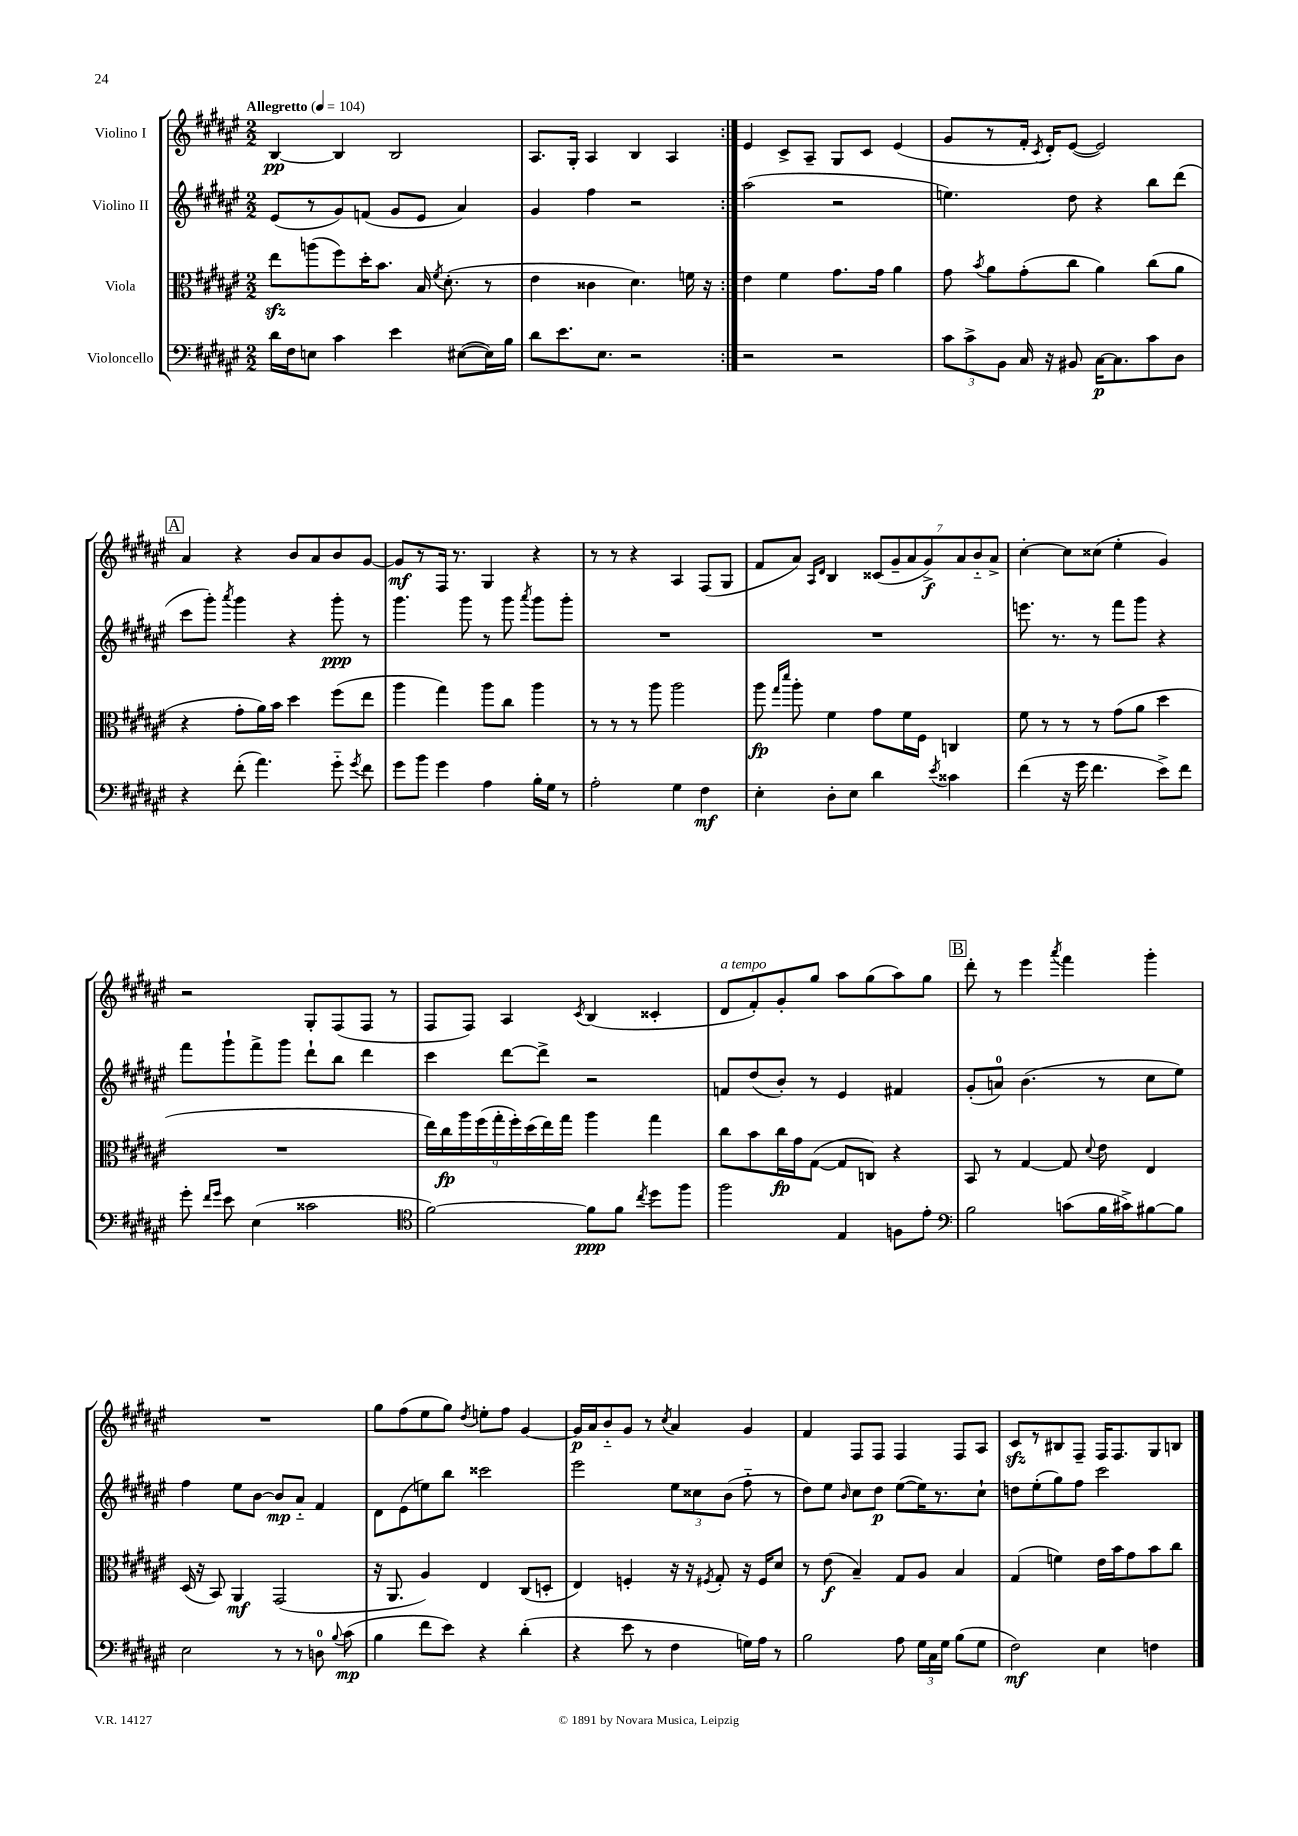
<<
\new StaffGroup <<
\new Staff = "s0" \with { instrumentName = "Violino I" } {
    \clef treble \key fis \major \numericTimeSignature \time 2/2 \tempo "Allegretto" 4 = 104
    \autoBeamOff \repeat volta 2 { b4~\pp b4 b2 |
    ais8.[ gis16]-. ais4 b4 ais4 | }
    eis'4 cis'8[-> ais8]-- gis8[ cis'8] eis'4( |
    gis'8[ r8 fis'16]-. \acciaccatura { cis'8 } dis'16[-.) eis'8]~( eis'2) |
    \mark \markup { \box "A" } ais'4 r4 b'8[ ais'8 b'8 gis'8]~ |
    gis'8[\mf r8 fis16] r8. gis4 r4 |
    r8 r8 r4 ais4 fis8[( gis8] |
    fis'8[ ais'8]) \grace { ais16[ dis'16] } b4 \tuplet 7/4 { cisis'8[( gis'8-- ais'8 gis'8->\f) ais'8 b'8-_ ais'8]-> } |
    cis''4~-. cis''8[ cisis''8]( eis''4-. gis'4) |
    r2 gis8[-. fis8( fis8] r8 |
    fis8[ fis8]) ais4 \acciaccatura { cis'8 } b4( cisis'4-. |
    dis'8[^\markup { \italic "a tempo" } fis'8-.) gis'8-. gis''8] ais''8[ gis''8( ais''8) gis''8] |
    \mark \markup { \box "B" } dis'''8-. r8 eis'''4 \acciaccatura { ais'''8 } fis'''4 gis'''4-. |
    R1 |
    gis''8[ fis''8( eis''8 gis''8]) \acciaccatura { dis''8 } e''8[-. fis''8] gis'4~ |
    gis'16[\p ais'16 b'8-_ gis'8] r8 \acciaccatura { cis''8 } ais'4 gis'4 |
    fis'4 fis8[ fis8] fis4 fis8[ ais8] |
    cis'8[\sfz r8 bis8 fis8]-- fis16[ fis8. gis8 b8] \bar "|." |
}
\new Staff = "s1" \with { instrumentName = "Violino II" } {
    \clef treble \key fis \major \numericTimeSignature \time 2/2
    \autoBeamOff \repeat volta 2 { eis'8[( r8 gis'8) f'8]( gis'8[ eis'8] ais'4) |
    gis'4 fis''4 r2 | }
    ais''2( r2 |
    e''4.) dis''8 r4 b''8[ dis'''8]( |
    \mark \markup { \box "A" } cis'''8[ gis'''8]-.) \acciaccatura { ais'''8 } gis'''4 r4 gis'''8-.\ppp r8 |
    gis'''4. gis'''8 r8 gis'''8 \acciaccatura { ais'''8 } gis'''8[ gis'''8]-. |
    R1 |
    R1 |
    e'''8. r8. r8 fis'''8[ gis'''8] r4 |
    fis'''8[ gis'''8-! fis'''8-> gis'''8] dis'''8[-! b''8] dis'''4 |
    cis'''4 dis'''8[~ dis'''8]-> r2 |
    f'8[ dis''8( b'8]-.) r8 eis'4 fis'4 |
    \mark \markup { \box "B" } gis'8[-.( a'8]-0) b'4.( r8 cis''8[ eis''8]) |
    fis''4 eis''8[ b'8]~ b'8[\mp ais'8]-_ fis'4 |
    dis'8[ eis'8( e''8) b''8] cisis'''2 |
    eis'''2 \tuplet 3/2 { eis''8[ cisis''8 b'8]( } fis''8-_ r8 |
    dis''8[) eis''8] \grace { b'16 } cis''8[ dis''8]\p eis''8[~( eis''16) r8. cis''8]-! |
    d''8[ eis''8-.( gis''8) fis''8] cis'''2 \bar "|." |
}
\new Staff = "s2" \with { instrumentName = "Viola" } {
    \clef alto \key fis \major \numericTimeSignature \time 2/2
    \autoBeamOff \repeat volta 2 { eis''8[\sfz a''8( fis''8) dis''16-. b'8.] b16 \acciaccatura { fis'8 } dis'8.-.( r8 |
    eis'4 cisis'4 dis'4.) f'16 r16 | }
    eis'4 fis'4 gis'8.[ gis'16] ais'4 |
    gis'8 \acciaccatura { b'8 } ais'8[ gis'8-.( cis''8] ais'4) cis''8[( ais'8] |
    \mark \markup { \box "A" } r4 gis'8[-. ais'16) b'16] dis''4 fis''8[( eis''8] |
    ais''4 gis''4) ais''8[ cis''8] ais''4 |
    r8 r8 r8 ais''8 ais''2 |
    ais''8\fp \grace { gis''16[ dis'''16] } ais''8-. fis'4 gis'8[ fis'16 fis16] c4 |
    fis'8 r8 r8 r8 gis'8[( ais'8] dis''4 |
    R1 |
    \tuplet 9/8 { eis''16[) cis''16\fp ais''16 fis''16( gis''16-. fis''16-.) dis''16( eis''16) gis''16] } ais''4 gis''4 |
    cis''8[ b'8 cis''16\fp gis'16 gis8]~( gis8[ c8]) r4 |
    \mark \markup { \box "B" } b,8 r8 gis4~ gis8 \appoggiatura { dis'8 } eis'8 eis4 |
    dis16( r16 b,8) ais,4\mf gis,2( |
    r16 ais,8. ais4) eis4 cis8[( d8]-. |
    eis4) f4-. r16 r16 \acciaccatura { fis8 } gis8-. r16 fis16[ dis'8] |
    r8 eis'8\f( b4--) gis8[ ais8] b4 |
    gis4( f'4) eis'16[ b'16 gis'8 b'8 cis''8] \bar "|." |
}
\new Staff = "s3" \with { instrumentName = "Violoncello" } {
    \clef bass \key fis \major \numericTimeSignature \time 2/2
    \autoBeamOff \repeat volta 2 { dis'16[ fis16 e8] cis'4 eis'4 eis8[~( eis16) b16] |
    dis'8[ eis'8. eis8.] r2 | }
    r2 r2 |
    \tuplet 3/2 { cis'8[ cis'8-> b,8] } cis16 r16 bis,8 cis16[~\p cis8. cis'8 dis8] |
    \mark \markup { \box "A" } r4 fis'8-.( ais'4.) gis'8-_ \acciaccatura { gis'8 } fis'8 |
    gis'8[ b'8] gis'4 ais4 b16[-. gis16] r8 |
    ais2-. gis4 fis4\mf |
    eis4-. dis8[-. eis8] dis'4 \acciaccatura { eis'8 } cisis'4 |
    fis'4( r16 gis'16 fis'4. eis'8[->) fis'8] |
    gis'8-. \grace { fis'16[ gis'16] } eis'8 eis4( cisis'2 |
    \clef tenor fis'2~) fis'8[\ppp fis'8] \acciaccatura { cis''8 } dis''8[ fis''8] |
    fis''2 eis4 f8[ eis'8]-. |
    \mark \markup { \box "B" } \clef bass b2 c'8[( b16 cis'16->) bis8~ bis8] |
    eis2 r8 r8 d8-0 \appoggiatura { b8 } cis'8\mp( |
    b4 fis'8[ eis'8]) r4 dis'4-.( |
    r4 eis'8 r8 fis4 g16[) ais16] r8 |
    b2 ais8 \tuplet 3/2 { gis16[ cis16 gis16] } b8[( gis8] |
    fis2\mf) eis4 f4 \bar "|." |
}
>>
>>
\layout { \context { \Score \remove "Bar_number_engraver" } }
